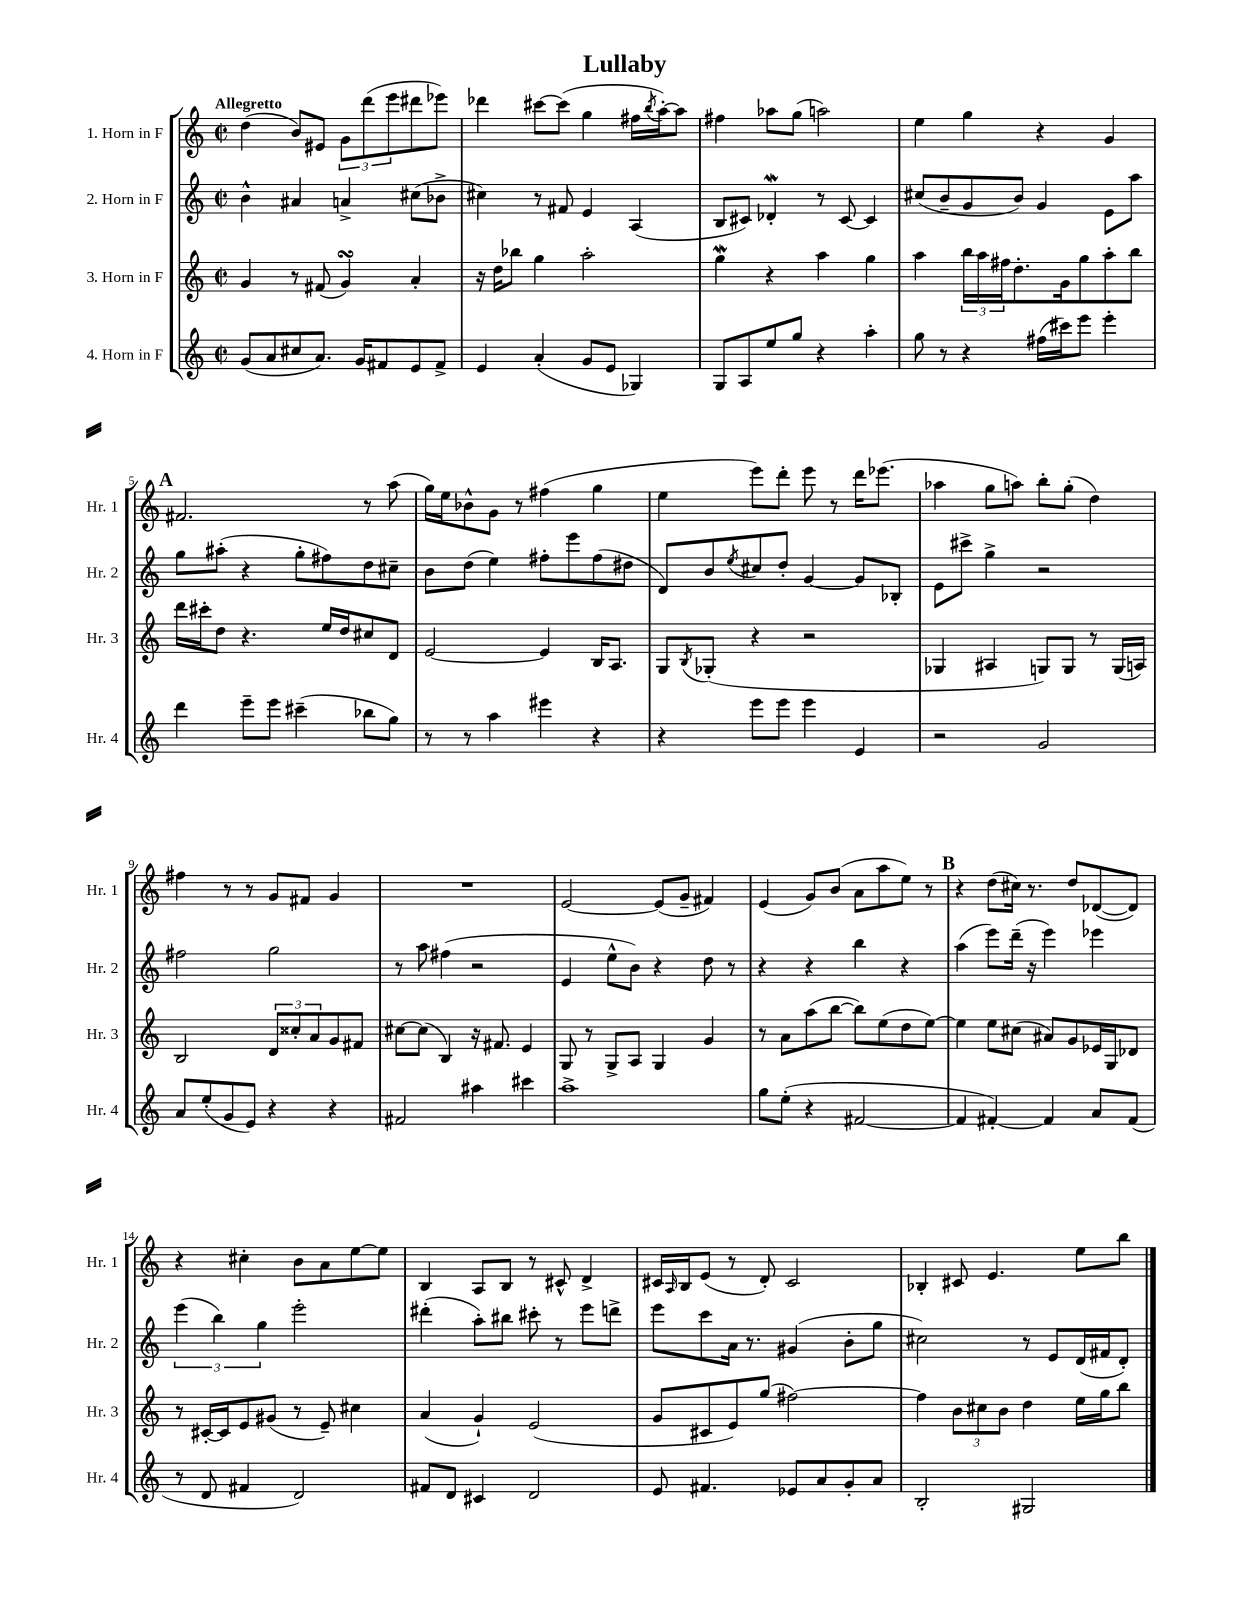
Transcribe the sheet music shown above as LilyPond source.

\header { title = "Lullaby" }
<<
\new StaffGroup <<
\new Staff = "s0" \with { instrumentName = "1. Horn in F" shortInstrumentName = "Hr. 1" } {
    \clef treble \key c \major \defaultTimeSignature \time 2/2 \tempo "Allegretto"
    d''4( b'8) eis'8 \tuplet 3/2 { g'8 d'''8( e'''8 } dis'''8 ees'''8) |
    des'''4 cis'''8~ cis'''8( g''4 fis''16 \acciaccatura { b''8 } a''16~-.) a''8 |
    fis''4 aes''8 g''8( a''2) |
    e''4 g''4 r4 g'4 |
    \mark \markup { \bold "A" } fis'2. r8 a''8( |
    g''16) e''16 bes'8-^ g'8 r8 fis''4( g''4 |
    e''4 e'''8) d'''8-. e'''8 r8 d'''16 ees'''8.( |
    aes''4 g''8 a''8) b''8-. g''8-.( d''4) |
    fis''4 r8 r8 g'8 fis'8 g'4 |
    R1 |
    e'2~ e'8( g'8-- fis'4) |
    e'4( g'8) b'8( a'8 a''8 e''8) r8 |
    \mark \markup { \bold "B" } r4 d''8( cis''16) r8. d''8 des'8~( des'8) |
    r4 cis''4-. b'8 a'8 e''8~ e''8 |
    b4 a8 b8 r8 cis'8-^ d'4-> |
    cis'16 \grace { a16 } b16 e'8( r8 d'8-.) cis'2 |
    bes4-. cis'8 e'4. e''8 b''8 \bar "|." |
}
\new Staff = "s1" \with { instrumentName = "2. Horn in F" shortInstrumentName = "Hr. 2" } {
    \clef treble \key c \major \defaultTimeSignature \time 2/2
    b'4-^ ais'4 a'4-> cis''8( bes'8-> |
    cis''4) r8 fis'8 e'4 a4( |
    b8 cis'8) des'4-.\mordent r8 cis'8~ cis'4 |
    cis''8( b'8-- g'8 b'8) g'4 e'8 a''8 |
    \mark \markup { \bold "A" } g''8 ais''8-.( r4 g''8-. fis''8) d''8 cis''8-- |
    b'8 d''8( e''4) fis''8-. e'''8 fis''8( dis''8 |
    d'8) b'8 \acciaccatura { e''8 } cis''8 d''8-. g'4~ g'8 bes8-. |
    e'8 cis'''8-> g''4-> r2 |
    fis''2 g''2 |
    r8 a''8 fis''4( r2 |
    e'4 e''8-^ b'8) r4 d''8 r8 |
    r4 r4 b''4 r4 |
    \mark \markup { \bold "B" } a''4( e'''8) d'''16--( r16 e'''4) ees'''4 |
    \tuplet 3/2 { e'''4( b''4) g''4 } e'''2-. |
    dis'''4-.( a''8-.) bis''8 cis'''8-. r8 e'''8 d'''8-> |
    e'''8 c'''8 a'16 r8. gis'4( b'8-. g''8 |
    cis''2) r8 e'8 d'16( fis'16 d'8-.) \bar "|." |
}
\new Staff = "s2" \with { instrumentName = "3. Horn in F" shortInstrumentName = "Hr. 3" } {
    \clef treble \key c \major \defaultTimeSignature \time 2/2
    g'4 r8 fis'8( g'4\turn) a'4-. |
    r16 d''16 bes''8 g''4 a''2-. |
    g''4\mordent r4 a''4 g''4 |
    a''4 \tuplet 3/2 { b''16 a''16 fis''16 } d''8.-. g'16 g''8 a''8-. b''8 |
    \mark \markup { \bold "A" } d'''16 cis'''16-. d''8 r4. e''16 d''16 cis''8 d'8 |
    e'2~ e'4 b16 a8. |
    g8 \acciaccatura { b8 } ges8-.( r4 r2 |
    ges4 ais4 g8) g8 r8 g16( a16) |
    b2 \tuplet 3/2 { d'8 cisis''8-. a'8 } g'8 fis'8 |
    cis''8~ cis''8( b4) r16 fis'8. e'4 |
    g8 r8 g8-> a8 g4 g'4 |
    r8 a'8 a''8( b''8~ b''8) e''8( d''8 e''8~) |
    \mark \markup { \bold "B" } e''4 e''8 cis''8( ais'8) g'8 ees'16 g16 des'8 |
    r8 cis'16~-. cis'16 e'8 gis'8( r8 e'8--) cis''4 |
    a'4( g'4-!) e'2( |
    g'8 cis'8 e'8) g''8( fis''2~) |
    fis''4 \tuplet 3/2 { b'8 cis''8 b'8 } d''4 e''16 g''16 b''8 \bar "|." |
}
\new Staff = "s3" \with { instrumentName = "4. Horn in F" shortInstrumentName = "Hr. 4" } {
    \clef treble \key c \major \defaultTimeSignature \time 2/2
    g'8( a'8 cis''8 a'8.) g'16 fis'8 e'8 fis'8-> |
    e'4 a'4-.( g'8 e'8 ges4) |
    g8 a8 e''8 g''8 r4 a''4-. |
    g''8 r8 r4 fis''16( cis'''16) e'''8 e'''4-. |
    \mark \markup { \bold "A" } d'''4 e'''8-- e'''8 cis'''4--( bes''8 g''8) |
    r8 r8 a''4 eis'''4 r4 |
    r4 e'''8 e'''8 e'''4 e'4 |
    r2 g'2 |
    a'8 e''8-.( g'8 e'8) r4 r4 |
    fis'2 ais''4 cis'''4 |
    a''1-> |
    g''8 e''8-.( r4 fis'2~ |
    \mark \markup { \bold "B" } fis'4 fis'4~-.) fis'4 a'8 fis'8( |
    r8 d'8 fis'4 d'2) |
    fis'8 d'8 cis'4 d'2 |
    e'8 fis'4. ees'8 a'8 g'8-. a'8 |
    b2-. gis2 \bar "|." |
}
>>
>>
